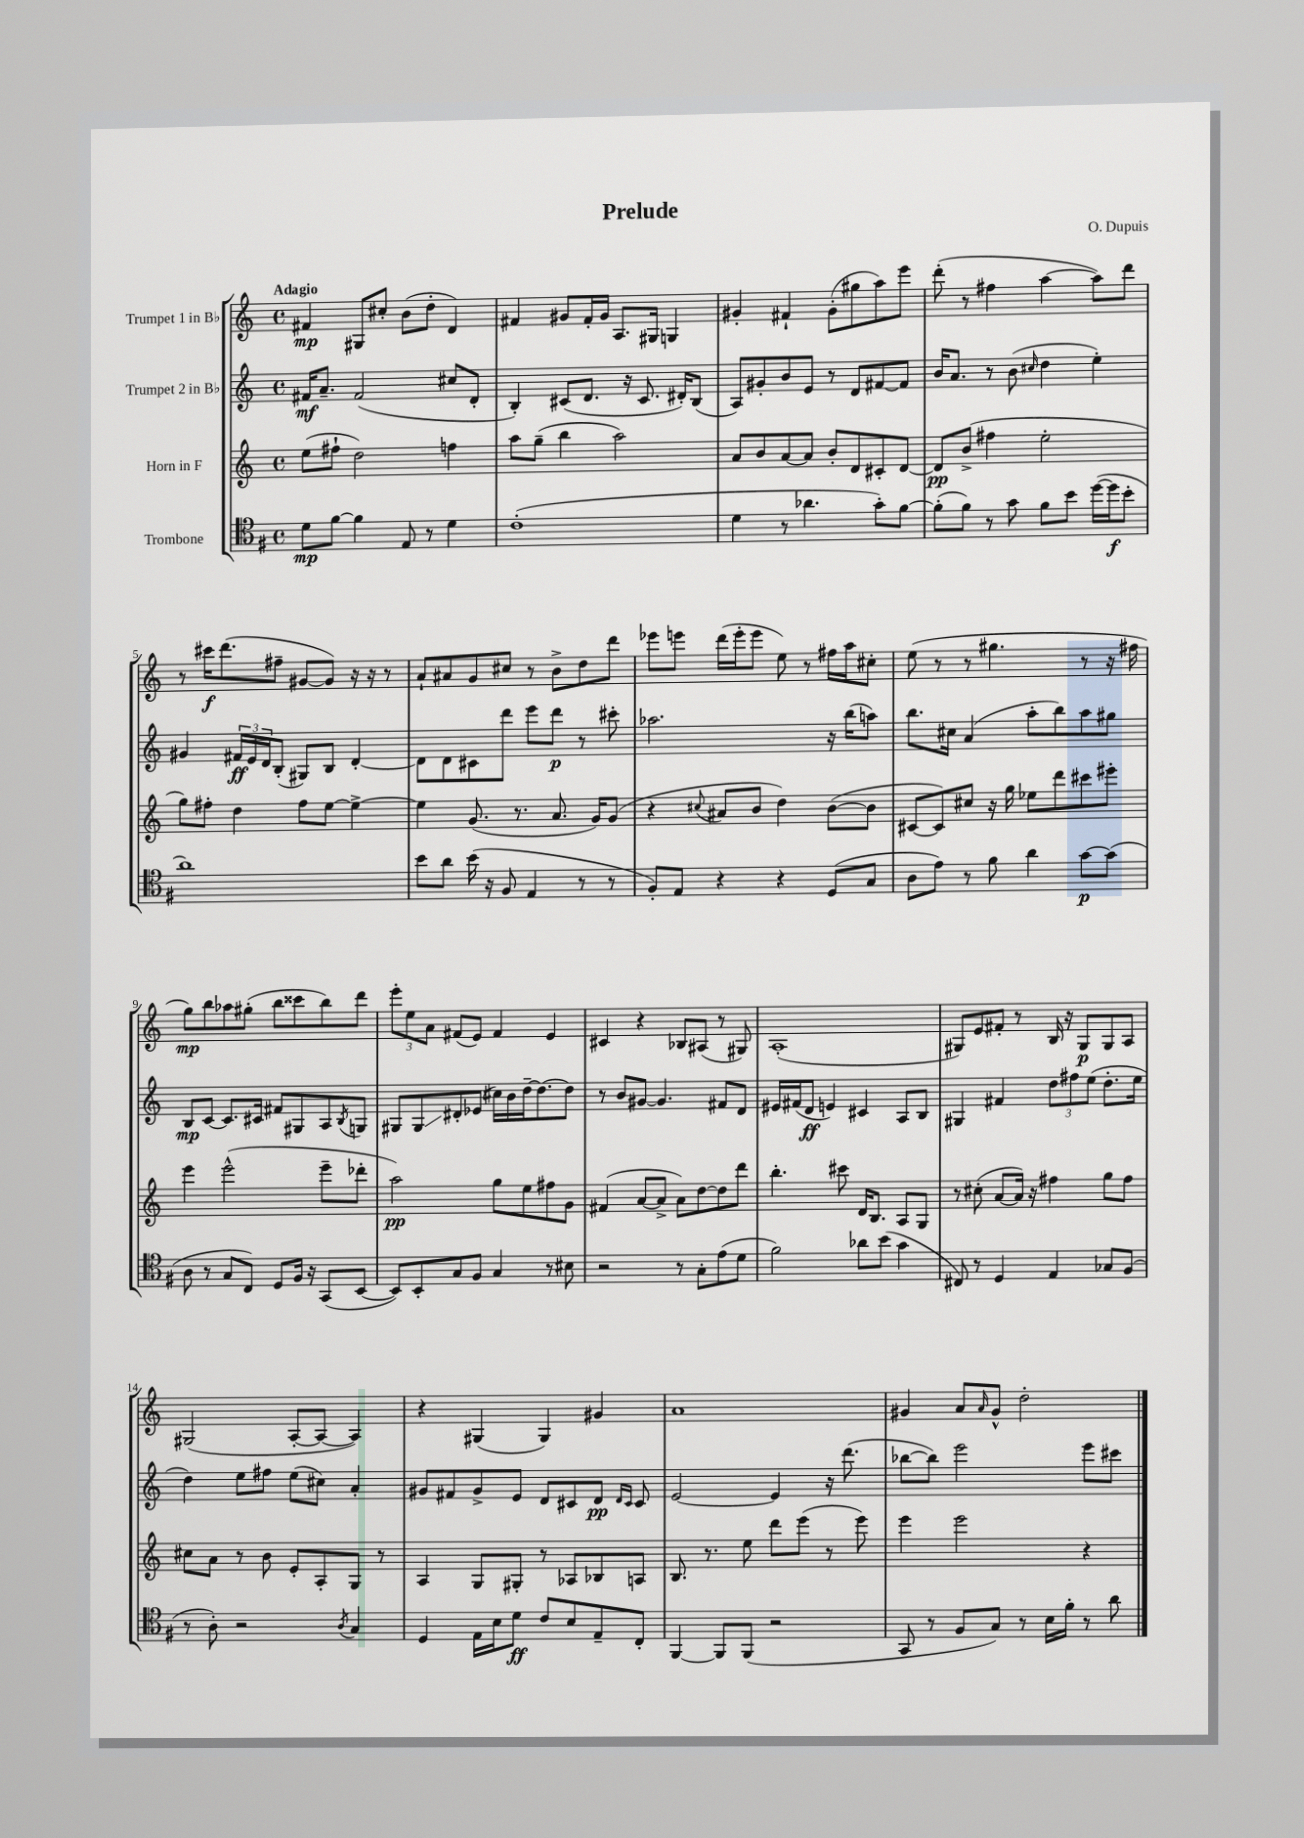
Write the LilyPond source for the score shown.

\header { title = "Prelude" composer = "O. Dupuis" }
<<
\new StaffGroup <<
\new Staff = "s0" \with { instrumentName = "Trumpet 1 in Bb" } {
    \clef treble \key c \major \defaultTimeSignature \time 4/4 \tempo "Adagio"
    fis'4\mp gis8 cis''8-. b'8( d''8-. d'4) |
    fis'4 gis'8 fis'16-. gis'16 a8. gis16 g4 |
    gis'4-. fis'4-! gis'8-.( gis''8 a''8) e'''8 |
    d'''8-.( r8 fis''4 a''4~ a''8) d'''8 |
    r8 cis'''16\f d'''8.( fis''8-- gis'8~ gis'8) r16 r16 r8 |
    a'8-! ais'8 g'8 cis''8 r8 b'8-> d''8 d'''8 |
    ees'''8 e'''8 d'''16( e'''16-. e'''8 e''8) r8 fis''16 a''16 cis''8-. |
    e''8( r8 r8 gis''4. r8 r16 fis''16 |
    g''8\mp) b''8 aes''8 gis''8-.( b''8 cisis'''8 b''8) d'''8 |
    \tuplet 3/2 { e'''8-. e''8 a'8 } fis'8( e'8) fis'4 e'4 |
    cis'4 r4 bes8 ais8( r8 gis8) |
    a1-.( |
    gis8) e'8 fis'8-. r8 b16 r16 gis8\p gis8 a8 |
    gis2( a8~-. a8~ a4) |
    r4 gis4( gis4) gis'4 |
    a'1 |
    gis'4 a'8 \grace { a'16 } gis'8-^ d''2-. \bar "|." |
}
\new Staff = "s1" \with { instrumentName = "Trumpet 2 in Bb" } {
    \clef treble \key c \major \defaultTimeSignature \time 4/4
    fis'16\mf a'8.-- fis'2( cis''8 d'8-. |
    b4-.) cis'8( d'8. r16 cis'8. dis'16-.) b8( |
    a8) gis'8-. b'8 e'8 r8 d'8 fis'8~ fis'8 |
    b'16 a'8. r8 b'8( \grace { cis''16 } d''4 e''4-.) |
    gis'4 \tuplet 3/2 { fis'16\ff e'16 d'16 } b8-.( gis8) b8 d'4~-. |
    d'8 d'8 cis'8 d'''8 e'''8 d'''8\p r8 cis'''8-. |
    aes''2. r16 b''16( a''8) |
    b''8. cis''16 a'4( a''8-. b''8) a''8 gis''8 |
    b8\mp c'8~ c'8. cis'16 fis'8 gis8 a8 \acciaccatura { b8 } g8 |
    gis8 gis8\glissando dis'8-. ees'8( cis''16) b'16 d''16~-- d''8.~ d''8 |
    r8 b'8 gis'8~ gis'4. fis'8 d'8 |
    eis'16 fis'16( d'8\ff e'4) cis'4 a8 b8 |
    gis4 fis'4 \tuplet 3/2 { d''8 fis''8 e''8( } d''8.-. e''16 |
    d''4) e''8 fis''8 e''8( cis''8) a'4-. |
    gis'8 fis'8 gis'8-> e'8 d'8 cis'8 d'8\pp \grace { d'16 cis'16 } cis'8 |
    e'2~ e'4 r16 d'''8.( |
    bes''8~ bes''8) e'''2 e'''8 cis'''8 \bar "|." |
}
\new Staff = "s2" \with { instrumentName = "Horn in F" } {
    \clef treble \key c \major \defaultTimeSignature \time 4/4
    e''8( fis''8-! d''2) f''4 |
    a''8 g''8--( b''4 a''2) |
    a'8 b'8 a'8~ a'8 b'8-. d'8 cis'8-. d'8~ |
    d'8\pp b'8->( fis''4 e''2-. |
    g''8) fis''8-. d''4 fis''8 e''8~ e''4~-> |
    e''4 g'8.( r8. a'8. g'16) g'8( |
    r4 \appoggiatura { cis''8 } ais'8 b'8 d''4) b'8~( b'8 |
    cis'8~ cis'8) cis''8 r16 g''16 ees''8 d'''8 cis'''8 eis'''8-. |
    e'''4 e'''2-^( e'''8-- des'''8-. |
    a''2\pp) g''8 e''8 fis''8 g'8 |
    fis'4( a'8~ a'8-> a'8) d''8~ d''8 d'''8 |
    b''4.-. cis'''8 d'16 b8. a8 g8 |
    r8 cis''8-.( a'8~ a'16) r16 fis''4 g''8 fis''8 |
    cis''8 a'8 r8 b'8 e'8-. a8-. g8 r8 |
    a4 g8 gis8-. r8 aes8 bes8 a8 |
    b8. r8. e''8 d'''8 e'''8( r8 e'''8) |
    e'''4 e'''2 r4 \bar "|." |
}
\new Staff = "s3" \with { instrumentName = "Trombone" } {
    \clef tenor \key g \major \defaultTimeSignature \time 4/4
    d'8\mp fis'8~ fis'4 e8 r8 d'4 |
    c'1-.( |
    d'4 r8 aes'4. g'8-.) fis'8~ |
    fis'8-.( fis'8) r8 g'8 fis'8 b'8 d''16~( d''16\f b'8-. |
    a'1) |
    b'8 a'8 b'16( r16 fis8 e4 r8 r8 |
    fis8-.) e8 r4 r4 d8( g8 |
    a8 e'8) r8 fis'8 a'4 g'8~\p g'8( |
    a8 r8 g8 c8) d8 fis16 r16 g,8( b,8~ |
    b,8) b,8-. g8 fis8 g4 r8 bis8 |
    r2 r8 g8-. e'8( d'8 |
    fis'2) aes'8 b'8( g'4 |
    cis8) r8 d4 e4 ges8 fis8( |
    r8 a8-.) r2 \acciaccatura { a8 } g4 |
    d4 e16 b16 d'8\ff c'8 b8 e8-- c8-. |
    fis,4~ fis,8 fis,8( r2 |
    g,8 r8 fis8 g8) r8 b16 fis'16-. r8 a'8 \bar "|." |
}
>>
>>
